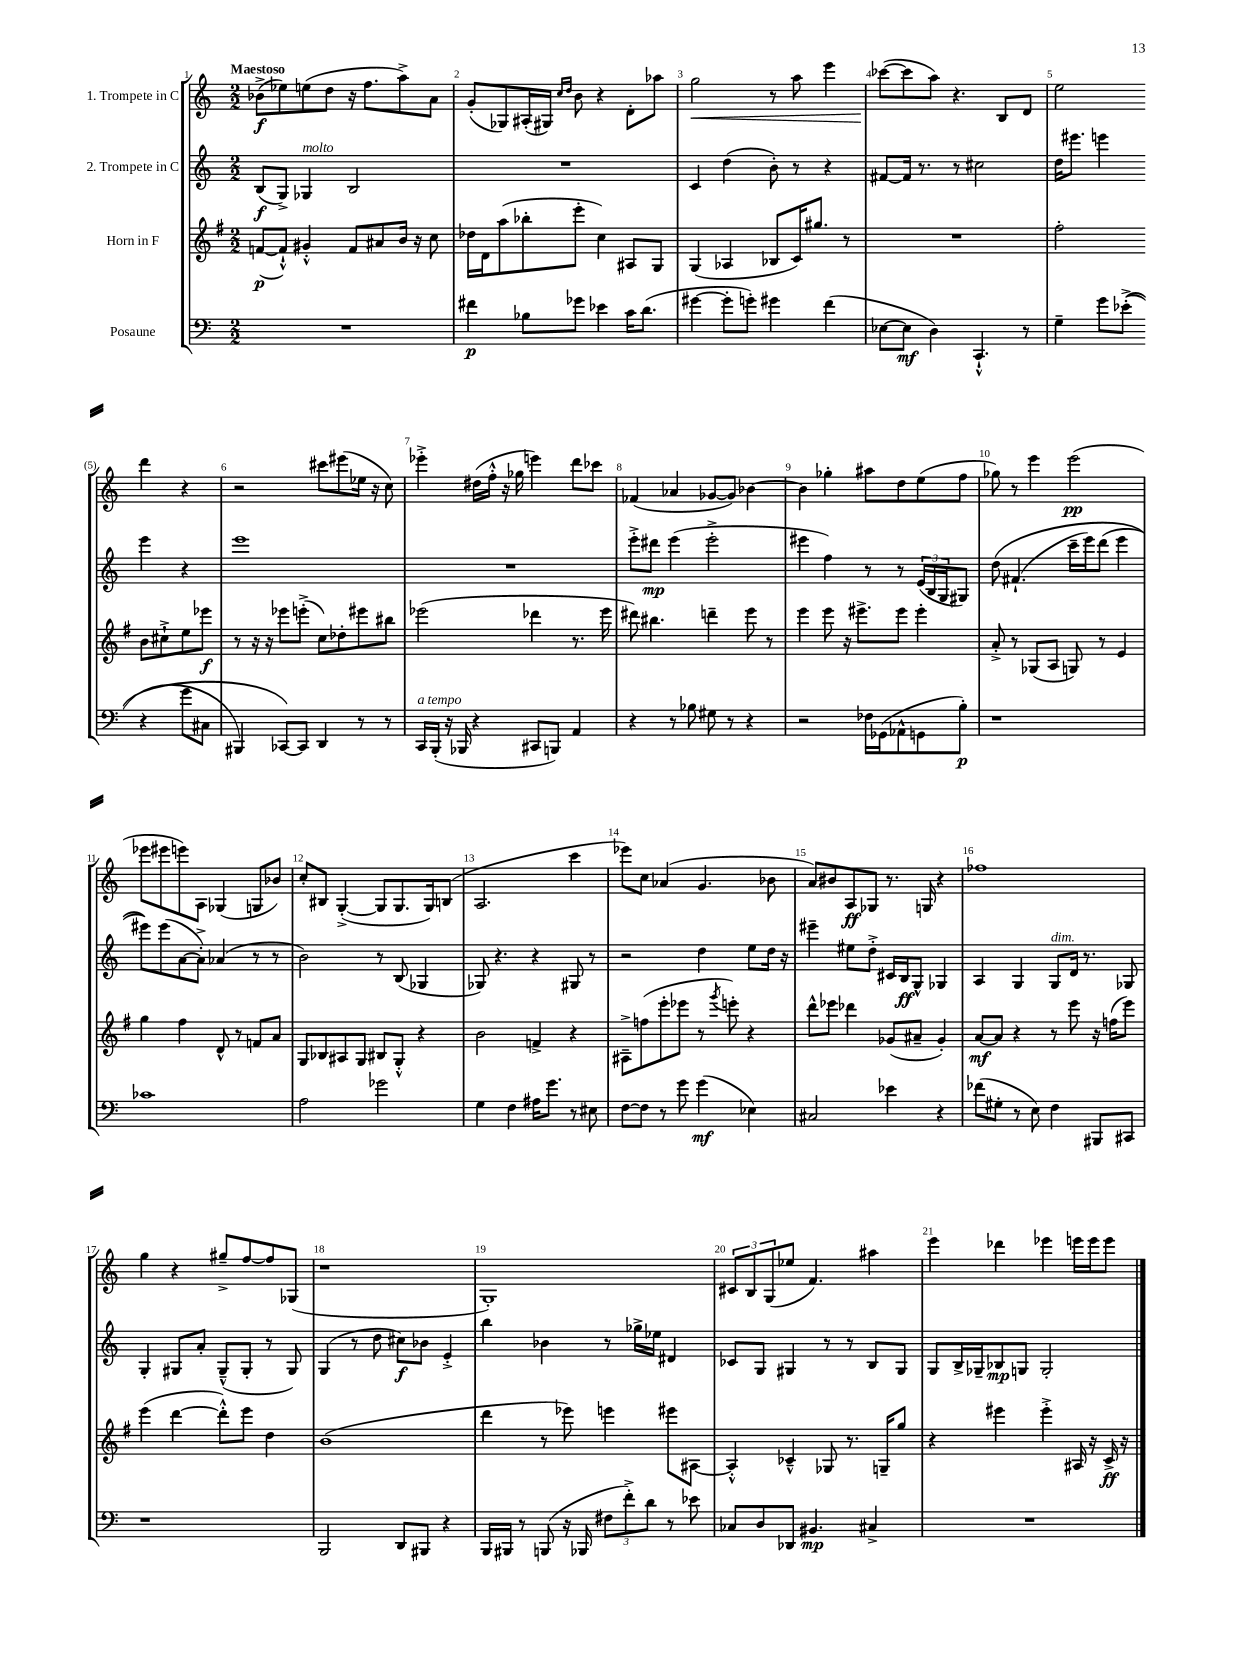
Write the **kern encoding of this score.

**kern	**dynam	**kern	**dynam	**kern	**dynam	**kern	**dynam
*part4	*part4	*part3	*part3	*part2	*part2	*part1	*part1
*staff4	*staff4	*staff3	*staff3	*staff2	*staff2	*staff1	*staff1
*I"Posaune	*	*I"Horn in F	*	*I"2. Trompete in C	*	*I"1. Trompete in C	*
*clefF4	*	*clefG2	*	*clefG2	*	*clefG2	*
*k[]	*	*k[f#]	*	*k[]	*	*k[]	*
*M2/2	*	*M2/2	*	*M2/2	*	*M2/2	*
=1	=1	=1	=1	=1	=1	=1	=1
!	!	!	!	!	!	!LO:TX:a:B:t=Maestoso	!
1r	.	([8fn/L	p	(8B/L	f	(8b-X^\L	f
.	.	8f`^^/J])	.	8G^/J)	.	8ee-X\)	.
!	!	!	!	!LO:TX:a:i:t=molto	!	!	!
.	.	4g#X'^^/	.	4G-X/	.	(8een\	.
.	.	.	.	.	.	8dd\J	.
.	.	8f/L	.	2B/	.	16r	.
.	.	.	.	.	.	8.ff\L	.
.	.	8a#X/	.	.	.	.	.
.	.	16b/Jk	.	.	.	8aa^\)	.
.	.	16r	.	.	.	.	.
.	.	8cc\	.	.	.	8a\J	.
=2	=2	=2	=2	=2	=2	=2	=2
4f#X\	p	16dd-X\LL	.	1r	.	(8g'/L	.
.	.	16d\J	.	.	.	.	.
.	.	(8aa\	.	.	.	8G-X/)	.
8B-X\L	.	8bb-X'\	.	.	.	(16A#X'/L	.
.	.	.	.	.	.	16G#X/JJ)	.
.	.	.	.	.	.	16qqcc/LL	.
.	.	.	.	.	.	16qqdd/JJ	.
8g-X\J	.	8eee'\J	.	.	.	8b\	.
4e-X\	.	4cc\)	.	.	.	4r	.
16c\KL	.	8A#X/L	.	.	.	8d'\L	.
(8.d\J	.	.	.	.	.	.	.
.	.	8G/J	.	.	.	8aa-X\J	.
=3	=3	=3	=3	=3	=3	=3	=3
!	!	!	!	!	!	!	!LO:HP:b
[4g#X\	.	(4G/	.	4c/	.	2gg\	<
8g#'\L]	.	4A-X/	.	(4dd\	.	.	.
8gn'\J)	.	.	.	.	.	.	.
4g#X\	.	8B-X/L	.	8b'\)	.	8r	.
.	.	16c/K)	.	8r	.	8aa\	.
.	.	8.gg#X/J	.	.	.	.	.
(4f\	.	.	.	4r	.	4eee\	.
.	.	8r	.	.	.	.	.
=4	=4	=4	=4	=4	=4	=4	=4
[8E-X\L	.	1r	.	[8f#X/L	.	([8ccc-X\L	.
8E-\J]	mf	.	.	16f#/Jk]	.	8ccc-\]	[
.	.	.	.	8.r	.	.	.
4D\)	.	.	.	.	.	8aa\J)	.
.	.	.	.	8r	.	4.r	.
4.CC`^^/	.	.	.	2cc#X\	.	.	.
.	.	.	.	.	.	8B/L	.
8r	.	.	.	.	.	8d/J	.
=5	=5	=5	=5	=5	=5	=5	=5
4G~\	.	2ff#'\	.	16dd\KL	.	2ee\	.
.	.	.	.	8.eee#X\J	.	.	.
8g\L	.	.	.	4eeen\	.	.	.
((8e-X'^\J	.	.	.	.	.	.	.
4r	.	8b\L	.	4eee\	.	4ddd\	.
.	.	8cc#X`^\	.	.	.	.	.
8g\L	.	8ee\	.	4r	.	4r	.
8C#X\J	.	8eee-X\J	f	.	.	.	.
!!LO:LB:g=z
=6	=6	=6	=6	=6	=6	=6	=6
4BBB#X/)	.	8r	.	1eee	.	2r	.
.	.	16r	.	.	.	.	.
.	.	16r	.	.	.	.	.
[8CC-X/L)	.	8eee-X\L	.	.	.	.	.
8CC-/J]	.	(8eeen'^\J	.	.	.	.	.
4DD/	.	8cc\L)	.	.	.	8ccc#X\L	.
.	.	8dd-X'\	.	.	.	(8eee#X\	.
8r	.	8eee#X\	.	.	.	16ee-X\Jk	.
.	.	.	.	.	.	16r	.
8r	.	8bb#X\J	.	.	.	8cc\)	.
=7	=7	=7	=7	=7	=7	=7	=7
!LO:TX:a:i:t=a tempo	!	!	!	!	!	!	!
16CC/LL	.	(2eee-X\	.	1r	.	4eee-X'^\	.
(16BBB'/JJ	.	.	.	.	.	.	.
16r	.	.	.	.	.	.	.
16BBB-X/	.	.	.	.	.	.	.
4r	.	.	.	.	.	(16dd#X\LL	.
.	.	.	.	.	.	16ff'^^\JJ	.
.	.	.	.	.	.	16r	.
.	.	.	.	.	.	16gg-X\	.
8CC#X/L	.	4ddd-X\	.	.	.	4eeen\)	.
8BBBn/J)	.	.	.	.	.	.	.
4AA/	.	8.r	.	.	.	8ddd\L	.
.	.	.	.	.	.	8ccc-X\J	.
.	.	16eee-\	.	.	.	.	.
=8	=8	=8	=8	=8	=8	=8	=8
4r	.	8ddd#X\)	.	8eee'^\L	.	(4f-X/	.
.	.	4.bb#X\	.	8ddd#X\J	mp	.	.
8r	.	.	.	(4eee\	.	4a-X/	.
8B-X\	.	.	.	.	.	.	.
8G#X\	.	4dddn~\	.	2eee'^\	.	[8g-X/L	.
8r	.	.	.	.	.	8g-/J])	.
4r	.	8eee\	.	.	.	[4b-X\	.
.	.	8r	.	.	.	.	.
=9	=9	=9	=9	=9	=9	=9	=9
2r	.	4eee\	.	4eee#X\	.	4b-\]	.
.	.	8eee\	.	4ff\)	.	4gg-X'\	.
.	.	16r	.	.	.	.	.
.	.	8.eee#X^\L	.	.	.	.	.
16F-X\LL	.	.	.	8r	.	8aa#X\L	.
(16GG-X\J	.	.	.	.	.	.	.
8AA-X^^\	.	8eee#\J	.	8r	.	8dd\	.
8GGn\	.	4eee#'\	.	(24e/LL	.	(8ee\	.
.	.	.	.	24B/	.	.	.
.	.	.	.	24G/J	.	.	.
8B'\J)	p	.	.	8G#X/J)	.	8ff\J	.
=10	=10	=10	=10	=10	=10	=10	=10
1r	.	8a'^/	.	(8dd\	.	8gg-X\)	.
.	.	8r	.	(4.f#X`/	.	8r	.
.	.	(8G-X/L	.	.	.	4eee\	.
.	.	8A/J	.	.	.	.	.
.	.	8Gn/)	.	16ccc~\LL	.	(2eee\	pp
.	.	.	.	16eee\J)	.	.	.
.	.	8r	.	(8ddd\J	.	.	.
.	.	4e/	.	4eee\	.	.	.
!!LO:LB:g=z
=11	=11	=11	=11	=11	=11	=11	=11
1c-X	.	4gg\	.	8eee#X\L))	.	8eee-X\L	.
.	.	.	.	(8eee#\	.	8eee#X\	.
.	.	4ff#\	.	[8a\	.	8eeen\)	.
.	.	.	.	8a'^\J])	.	8A\J	.
.	.	8d^^/	.	(4a-X/	.	(4G-X/	.
.	.	8r	.	.	.	.	.
.	.	8fn/L	.	8r	.	8Gn/L	.
.	.	8a/J	.	8r	.	8b-X/J)	.
=12	=12	=12	=12	=12	=12	=12	=12
2A\	.	8G/L	.	2b\)	.	8cc'/L	.
.	.	8B-X/	.	.	.	8B#X/J	.
.	.	8A#X/	.	.	.	([4G'^/	.
.	.	8G/J	.	.	.	.	.
2g-X\	.	8B#X/L	.	8r	.	8G/L]	.
.	.	8G'^^/J	.	(8B/	.	8.G/	.
.	.	4r	.	4G-X/	.	.	.
.	.	.	.	.	.	16G/k)	.
.	.	.	.	.	.	(8Bn/J	.
=13	=13	=13	=13	=13	=13	=13	=13
4G\	.	2b\	.	8G-X/)	.	2.A/	.
.	.	.	.	4.r	.	.	.
4F\	.	.	.	.	.	.	.
16A#X\KL	.	4fn^/	.	4r	.	.	.
8.g\J	.	.	.	.	.	.	.
8r	.	4r	.	8G#X/	.	4ccc\	.
8E#X\	.	.	.	8r	.	.	.
=14	=14	=14	=14	=14	=14	=14	=14
[8F\L	.	8A#X~^\L	.	2r	.	8eee-X\L)	.
8F\J]	.	(8ffn\	.	.	.	8cc\J	.
8r	.	8eee'\	.	.	.	(4a-X/	.
8g\	.	8eee-X\J	.	.	.	.	.
(4g\	mf	8r	.	4dd\	.	4.g/	.
.	.	8qggg/	.	.	.	.	.
.	.	8eeen'\)	.	.	.	.	.
4E-X\)	.	4r	.	8ee\L	.	.	.
.	.	.	.	16dd\Jk	.	8b-X\	.
.	.	.	.	16r	.	.	.
=15	=15	=15	=15	=15	=15	=15	=15
2C#X/	.	8ddd^^\L	.	4eee#X~\	.	8a/L)	.
.	.	8eee-X\J	.	.	.	8b#X/	.
.	.	4ddd-X\	.	8ee#X\L	.	8A/	ff
.	.	.	.	8dd'^\J	.	8G-X/J	.
4e-X\	.	(8g-X/L	.	16c#X/LL	.	8.r	.
.	.	.	.	16B/J	ff	.	.
.	.	8a#X~/J	.	8G^^/J	.	.	.
.	.	.	.	.	.	16Gn/	.
4r	.	4g-'/)	.	4G-X/	.	4r	.
=16	=16	=16	=16	=16	=16	=16	=16
(8f-X\L	.	[8a/L	mf	4A/	.	1ff-X	.
8G#X'\J	.	8a/J]	.	.	.	.	.
8r	.	4r	.	4G/	.	.	.
8E\)	.	.	.	.	.	.	.
!	!	!	!	!LO:TX:a:i:t=dim.	!	!	!
4F\	.	8r	.	8G/L	.	.	.
.	.	8eee\	.	16d/Jk	.	.	.
.	.	.	.	8.r	.	.	.
8BBB#X/L	.	16r	.	.	.	.	.
.	.	(16ffn\KL	.	.	.	.	.
8CC#X/J	.	8eee\J)	.	8G-X/	.	.	.
!!LO:LB:g=z
=17	=17	=17	=17	=17	=17	=17	=17
1r	.	(4eee\	.	4G'/	.	4gg\	.
.	.	[4ddd\	.	8G#X/L	.	4r	.
.	.	.	.	8a'/J	.	.	.
.	.	8ddd'^^\L])	.	(8G#~^^/L	.	8gg#X~^/L	.
.	.	8eee\J	.	8G#'/J	.	[8ff/	.
.	.	4dd\	.	8r	.	8ff/]	.
.	.	.	.	8G#/)	.	(8G-X/J	.
=18	=18	=18	=18	=18	=18	=18	=18
2BBB/	.	(1b	.	(4G/	.	1r	.
.	.	.	.	8r	.	.	.
.	.	.	.	8dd\	.	.	.
8DD/L	.	.	.	8cc#X\L)	f	.	.
8BBB#X/J	.	.	.	8b-X\J	.	.	.
4r	.	.	.	4e'^/	.	.	.
=19	=19	=19	=19	=19	=19	=19	=19
16BBB/LL	.	4ddd\	.	4bb\	.	1G')	.
16BBB#X/JJ	.	.	.	.	.	.	.
8r	.	.	.	.	.	.	.
(8BBBn/	.	8r	.	4b-X\	.	.	.
16r	.	8eee-X\)	.	.	.	.	.
16BBB-X/	.	.	.	.	.	.	.
12F#X\L	.	4eeen\	.	8r	.	.	.
12f'^\)	.	.	.	.	.	.	.
.	.	.	.	16gg-X^\LL	.	.	.
12d\J	.	.	.	.	.	.	.
.	.	.	.	16ee-X\JJ	.	.	.
8r	.	8eee#X\L	.	4d#X/	.	.	.
8e-X\	.	[8A#X\J	.	.	.	.	.
=20	=20	=20	=20	=20	=20	=20	=20
8C-X/L	.	4A#'^^/]	.	8c-X/L	.	12c#X/L	.
.	.	.	.	.	.	12B/	.
8D/	.	.	.	8G/J	.	.	.
.	.	.	.	.	.	(12G/	.
8DD-X/J	.	4c-X~^^/	.	4G#X/	.	8ee-X/J	.
4.BB#X/	mp	.	.	.	.	4.f/)	.
.	.	8G-X/	.	8r	.	.	.
.	.	8.r	.	8r	.	.	.
4C#X^/	.	.	.	8B/L	.	4aa#X\	.
.	.	16Gn~/KL	.	.	.	.	.
.	.	8gg/J	.	8G#/J	.	.	.
=21	=21	=21	=21	=21	=21	=21	=21
1r	.	4r	.	8G/L	.	4eee\	.
.	.	.	.	16B^/L	.	.	.
.	.	.	.	16G-X~/J	.	.	.
.	.	4eee#X\	.	8B-X/	mp	4ddd-X\	.
.	.	.	.	8Gn/J	.	.	.
.	.	4eee#'^\	.	2G'/	.	4eee-X\	.
.	.	16A#X/	.	.	.	16eeen\LL	.
.	.	16r	.	.	.	16eee\J	.
.	.	16c^/	ff	.	.	8eee\J	.
.	.	16r	.	.	.	.	.
==	==	==	==	==	==	==	==
*-	*-	*-	*-	*-	*-	*-	*-
